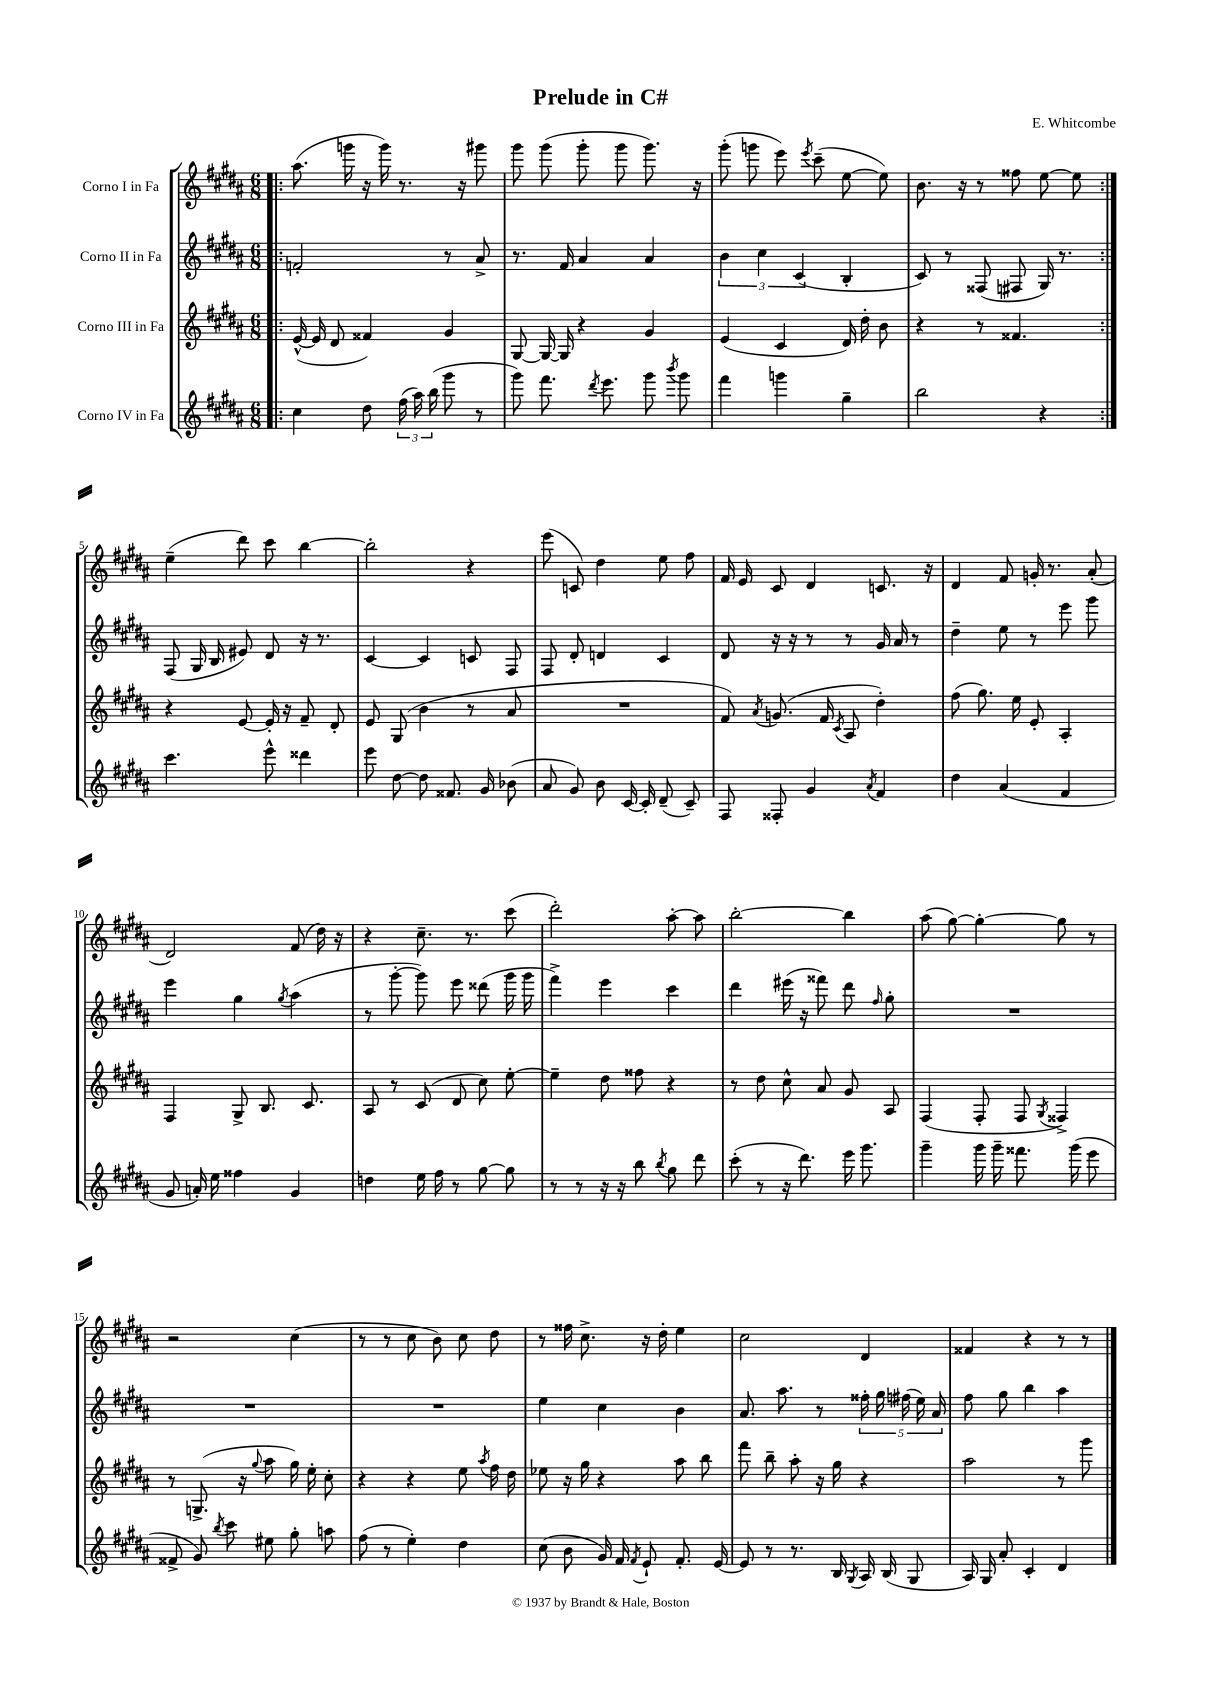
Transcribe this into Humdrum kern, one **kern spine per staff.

**kern	**kern	**kern	**kern
*staff4	*staff3	*staff2	*staff1
*clefG2	*clefG2	*clefG2	*clefG2
*k[f#c#g#d#a#]	*k[f#c#g#d#a#]	*k[f#c#g#d#a#]	*k[f#c#g#d#a#]
*M6/8	*M6/8	*M6/8	*M6/8
=!|:	=!|:	=!|:	=!|:
4cc#	([16e^^	2f'	(8.aa#
.	16e]	.	.
.	8d#	.	.
.	.	.	16ggg
8dd#	4f##)	.	16r
.	.	.	16ggg)
(24ff#	.	.	8.r
24aa#)	.	.	.
(24bb	.	.	.
8ggg#	4g#	8r	.
.	.	.	16r
8r	.	8a#^	8ggg#
=	=	=	=
8ggg#)	[8G#	8.r	8ggg#
8.fff#	16G#_	.	(8ggg#
.	16G#]	16f#	.
.	4r	4a#	8ggg#'
8qddd#	.	.	.
8.eee	.	.	.
.	.	.	8ggg#
8ggg#	4g#	4a#	8.ggg#)
8qbbb	.	.	.
8ggg#	.	.	.
.	.	.	16r
=	=	=	=
4fff#	(4e	6b	(8ggg#'
.	.	.	8ggg
.	.	6cc#	.
4ggg	4c#	.	8eee)
.	.	(6c#	.
.	.	.	8qeee
.	.	.	(8ccc#~
4gg#~	16d#)	4B'	[8ee
.	16dd#'	.	.
.	8b	.	8ee])
=	=	=	=
2bb	4r	8c#)	8.b
.	.	8r	.
.	.	.	16r
.	8r	(8F##	8r
.	4.f##	8F#	8ff##
4r	.	16G#)	[8ee
.	.	8.r	.
.	.	.	8ee]
=:|!	=:|!	=:|!	=:|!
4.ccc#	4r	(8F#	(4ee~
.	.	16G#	.
.	.	16B	.
.	[8e	8e#)	8ddd#)
8eee^^	16e']	8d#	8ccc#
.	16r	.	.
4ddd##	8f#~	16r	[4bb
.	.	8.r	.
.	8d#'	.	.
=	=	=	=
8eee	8e	[4c#	2bb']
[8dd#	(8G#	.	.
8dd#]	4b	4c#]	.
8.f##	.	.	.
.	8r	8c	4r
16g#	.	.	.
(8b-	8a#	8F#	.
=	=	=	=
8a#	2.r	8F#	(8eee
8g#)	.	8d#'	8c)
8b	.	4d	4dd#
[16c#	.	.	.
16c#']	.	.	.
(8d#~	.	4c#	8ee
8c#~)	.	.	8ff#
=	=	=	=
8F#	8f#)	8d#	16f#
.	.	.	16e
.	8qa#	.	.
8F##'	(8.g	16r	8c#
.	.	16r	.
4g#	.	8r	4d#
.	16f#	.	.
.	8qc#	.	.
.	8A#	8r	.
8qa#	.	.	.
4f#	4dd#')	16g#	8.c
.	.	16a#	.
.	.	8r	.
.	.	.	16r
=	=	=	=
4dd#	(8ff#	4dd#~	4d#
.	8.gg#)	.	.
(4a#	.	8ee	8f#
.	16ee	.	.
.	8e'	8r	16g'
.	.	.	8.r
4f#	4A#'	8eee	.
.	.	8ggg#	(8a#'
=	=	=	=
8g#	4F#	4eee	2d#)
16a')	.	.	.
16ee	.	.	.
4ff##	8G#^	4gg#	.
.	8.B	.	.
.	.	8qgg#	.
4g#	.	(4aa#	(8f#
.	8.c#	.	.
.	.	.	16dd#)
.	.	.	16r
=	=	=	=
4dd	8A#	8r	4r
.	8r	[8ggg#'	.
16ee	(8c#	8ggg#])	8.cc#~
16ff#	.	.	.
8r	8d#	8eee	.
.	.	.	8.r
[8gg#	8cc#)	(8ddd##	.
8gg#]	[8ee'	16ggg#	(8ccc#
.	.	16ggg#	.
=	=	=	=
8r	4ee~]	4fff#^)	2ddd#')
8r	.	.	.
16r	8dd#	4eee	.
16r	.	.	.
8bb	8ff##	.	.
8qbb	.	.	.
8gg#	4r	4ccc#	[8aa#'
8ddd#	.	.	8aa#]
=	=	=	=
(8ccc#'	8r	4ddd#	[2bb'
8r	8dd#	.	.
16r	8cc#^^	(16eee#	.
8.ddd#)	.	16r	.
.	8a#	8fff##)	.
16eee	8g#	8ddd#	4bb]
8.ggg#	.	.	.
.	.	16qqff#	.
.	8A#	8gg#'	.
=	=	=	=
4ggg#~	(4F#	2.r	(8aa#
.	.	.	[8gg#)
16ggg#	8F#'	.	4gg#'_
16ggg#~	.	.	.
8.fff##	8F#	.	.
.	8qG#	.	.
.	4F##^)	.	8gg#]
(16ggg#	.	.	.
8eee	.	.	8r
=	=	=	=
8f##^	8r	2.r	2r
8g#)	(8.G^	.	.
8qbb	.	.	.
8ccc#	.	.	.
.	16r	.	.
.	8qqgg#	.	.
8ee#	8aa#	.	.
8gg#'	16gg#)	.	(4cc#
.	16ee'	.	.
8aa	8cc#'	.	.
=	=	=	=
(8ff#	4r	2.r	8r
8r	.	.	8r
4ee')	4r	.	8cc#
.	.	.	8b)
4dd#	8ee	.	8cc#
.	8qaa#	.	.
.	16ff#	.	8dd#
.	16dd#	.	.
=	=	=	=
(8cc#	8ee-	4ee	8r
8b	16r	.	16ff##
.	16gg#	.	8.cc#^
16g#)	4r	4cc#	.
16f#	.	.	.
8qf#	.	.	.
8e`	.	.	16r
.	.	.	16dd#'
8.f#'	8aa#	4b	4ee
.	8bb	.	.
[16e	.	.	.
=	=	=	=
8e]	8fff#	8.a#	2cc#
8r	8bb~	.	.
.	.	8.aa#	.
8.r	8aa#'	.	.
.	16r	8r	.
16B	16gg#	.	.
8qG#	.	.	.
16A#	4r	20ff##'	4d#
.	.	20gg#	.
(16B	.	.	.
.	.	(20ff#	.
8G#	.	.	.
.	.	20ee)	.
.	.	20a#	.
=	=	=	=
16A#)	2aa#	8ff#	4f##
16G#	.	.	.
8a#'	.	8gg#	.
4c#'	.	4bb	4r
4d#	8r	4aa#	8r
.	8ggg#	.	8r
==	==	==	==
*-	*-	*-	*-
